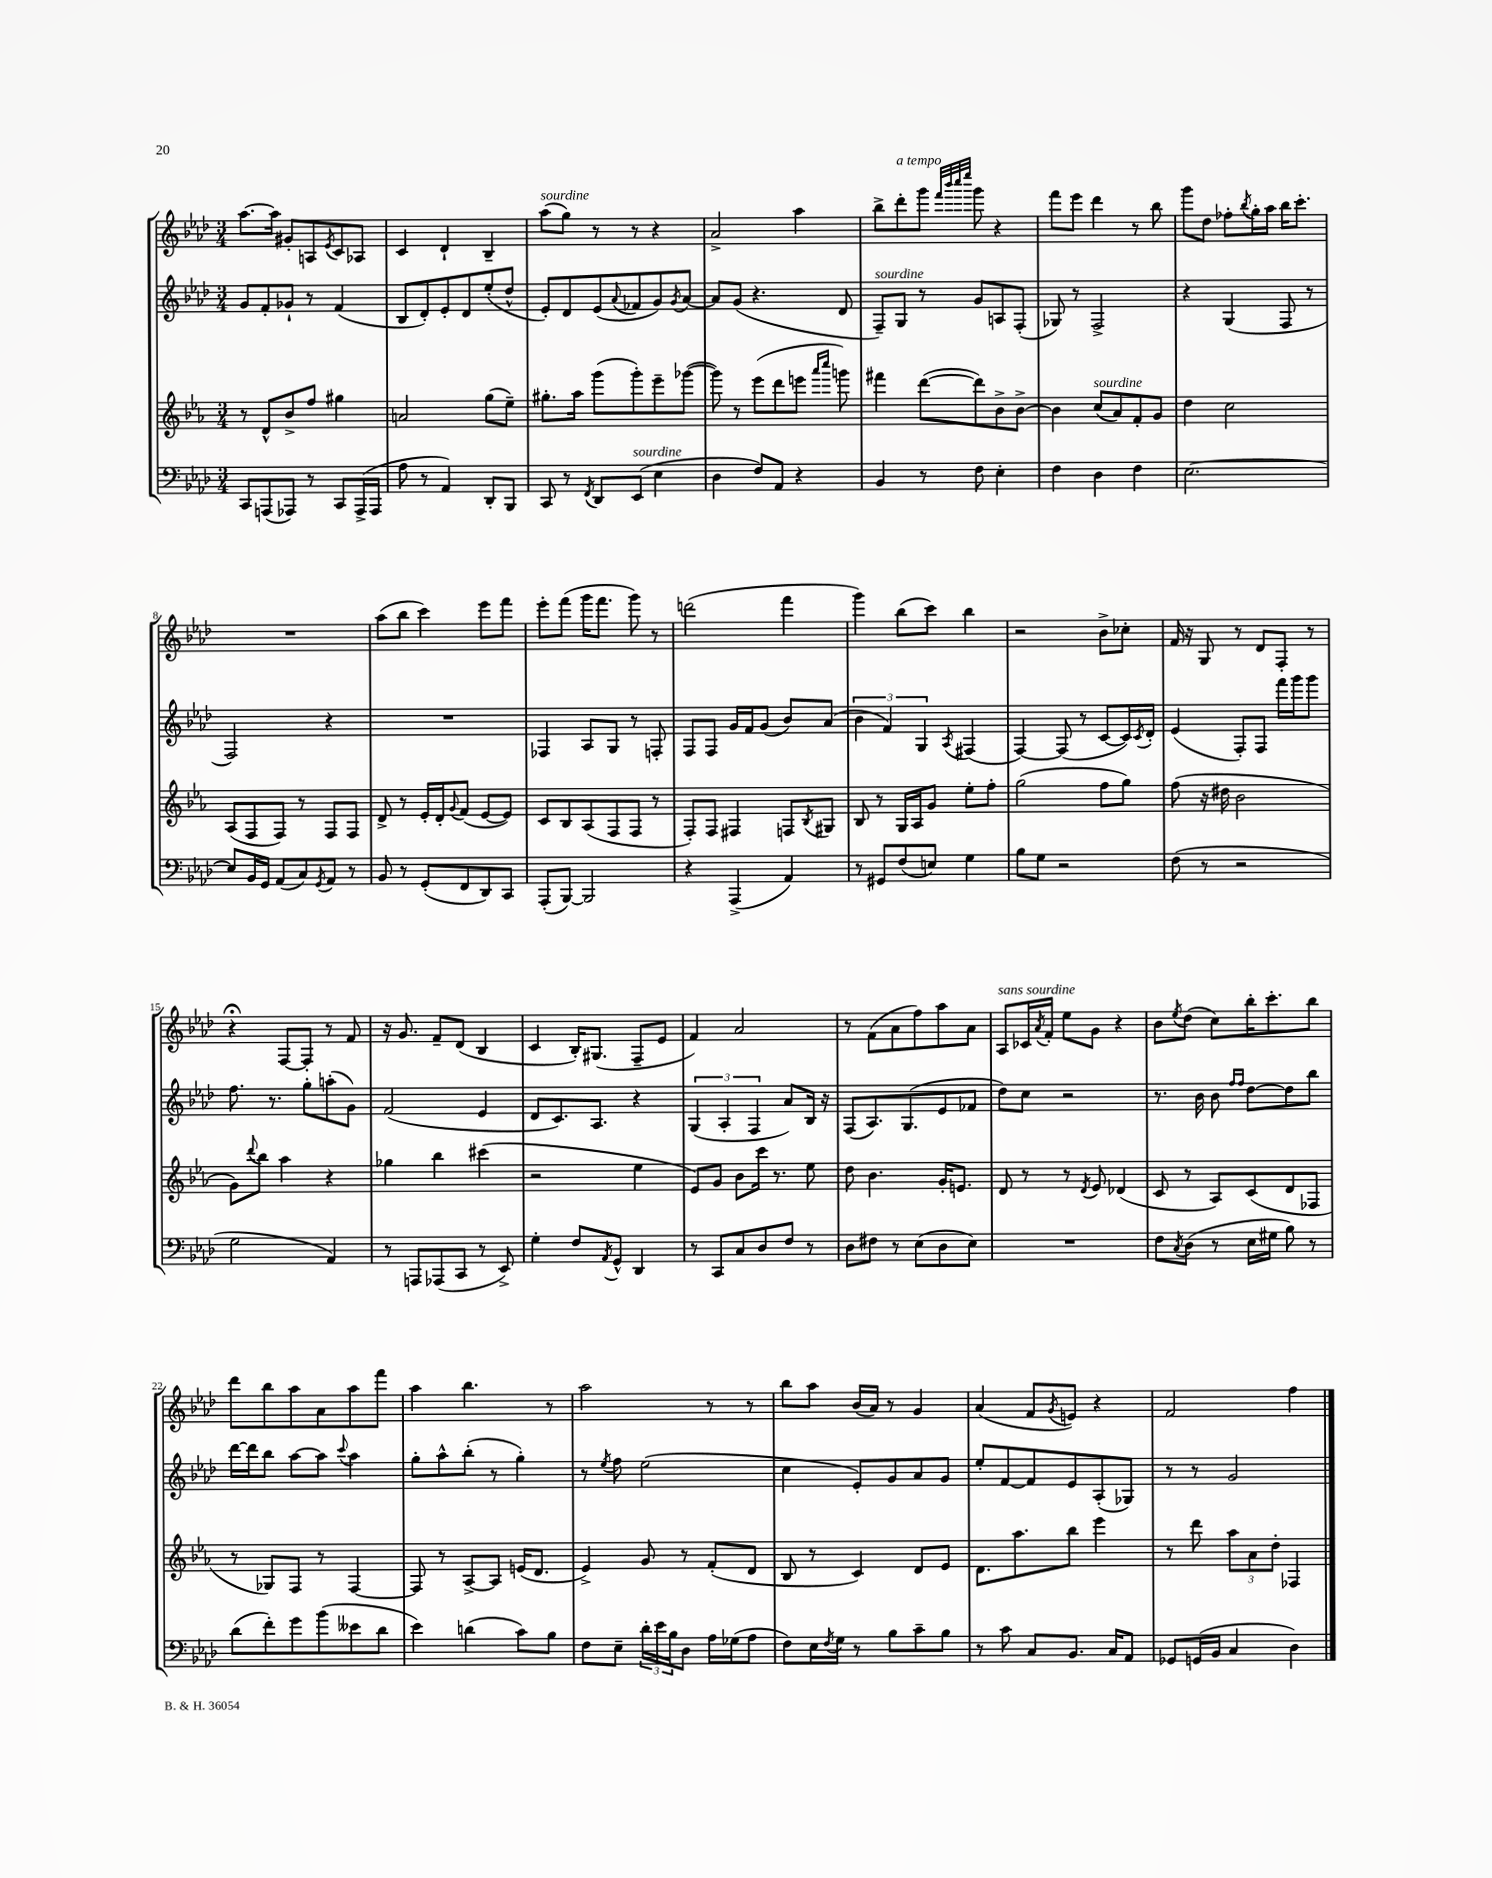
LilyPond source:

<<
\new StaffGroup <<
\new Staff = "s0" {
    \clef treble \key aes \major \numericTimeSignature \time 3/4
    aes''8.~ aes''16 gis'8-. a8 \acciaccatura { ees'8 } c'8 aes8 |
    c'4 des'4-! bes4-- |
    aes''8^\markup { \italic "sourdine" }( g''8) r8 r8 r4 |
    aes'2-> aes''4 |
    bes''8-> des'''8-.^\markup { \italic "a tempo" } g'''8 \grace { f'''32 bes'''32 c''''32 ees''''32 } g'''8 r4 |
    f'''8 ees'''8 des'''4 r8 bes''8 |
    g'''8 des''8 fes''8-. \acciaccatura { bes''8 } g''16-. aes''16 bes''16 c'''8.-. |
    R2. |
    aes''8( bes''8 c'''4) ees'''8 f'''8 |
    ees'''8-. f'''8( g'''16 f'''8. g'''8) r8 |
    d'''2( f'''4 |
    g'''4) bes''8( c'''8) bes''4 |
    r2 bes'8-> ces''8-. |
    f'16 r16 g8 r8 des'8 f8-. r8 |
    r4\fermata f8~ f8-. r8 f'8 |
    r16 g'8. f'8-- des'8( bes4 |
    c'4 bes16-.) gis8.( f8-- ees'8 |
    f'4) aes'2 |
    r8 f'8( aes'8 f''8) aes''8 aes'8 |
    aes8^\markup { \italic "sans sourdine" } ces'16 \acciaccatura { aes'8 } f'16-. ees''8 g'8 r4 |
    bes'8 \acciaccatura { ees''8 } des''8( c''8) bes''16-. c'''8.-. bes''8 |
    des'''8 bes''8 aes''8 aes'8 aes''8 f'''8 |
    aes''4 bes''4. r8 |
    aes''2 r8 r8 |
    bes''8 aes''8 bes'16( aes'16) r8 g'4 |
    aes'4( f'8 \acciaccatura { g'8 } e'8) r4 |
    f'2 f''4 \bar "|." |
}
\new Staff = "s1" {
    \clef treble \key aes \major \numericTimeSignature \time 3/4
    g'8 f'8-. ges'8-! r8 f'4( |
    bes8 des'8-.) ees'8-. des'8 ees''8-.( des''8-^ |
    ees'8-.) des'8 ees'8( \appoggiatura { aes'8 } fes'8 g'8) \acciaccatura { g'8 } aes'8~ |
    aes'8 g'8( r4. des'8 |
    f8--^\markup { \italic "sourdine" }) g8 r8 g'8 a8 f8-.( |
    ges8) r8 f2-> |
    r4 g4( f8 r8 |
    f2) r4 |
    R2. |
    fes4 aes8 g8 r8 f8-. |
    f8 f8 g'16 f'16 g'8( bes'8) aes'8( |
    \tuplet 3/2 { bes'4 f'4) g4 } \acciaccatura { aes8 } fis4( |
    f4~) f8( r8 c'8~ c'16) \acciaccatura { c'8 } des'16-. |
    ees'4( f8-.) f8 f'''16 g'''16 g'''8 |
    f''8. r8. g''8-. a''8-.( g'8) |
    f'2( ees'4 |
    des'8 c'8.) aes8. r4 |
    \tuplet 3/2 { g4( aes4-. f4 } aes'8) bes16 r16 |
    f8( aes8.) g8.( ees'8 fes'8 |
    des''8) c''8 r2 |
    r8. bes'16 bes'8 \grace { f''16 f''16 } des''8~ des''8 bes''8 |
    des'''16~ des'''16 bes''8 aes''8~ aes''8 \appoggiatura { c'''8 } aes''4 |
    g''8-. aes''8-^ bes''8-.( r8 g''4-.) |
    r8 \acciaccatura { ees''8 } f''8 ees''2( |
    c''4 ees'8-.) g'8 aes'8 g'8 |
    ees''8-. f'8~ f'8 ees'8 aes8-.( ges8) |
    r8 r8 g'2 \bar "|." |
}
\new Staff = "s2" {
    \clef treble \key ees \major \numericTimeSignature \time 3/4
    r8 d'8-^ bes'8-> f''8 gis''4 |
    a'2 g''8( ees''8--) |
    gis''8.-. aes''16 g'''8( g'''8-.) ees'''8-- ges'''8~( |
    ges'''8) r8 ees'''8( d'''8 e'''8 \grace { aes'''16 c''''16 } g'''8) |
    fis'''4 d'''8~( d'''8) bes'8-> bes'8~-> |
    bes'4 c''8^\markup { \italic "sourdine" }( aes'8) f'8-. g'8 |
    d''4 c''2 |
    aes8( f8 f8) r8 f8 f8 |
    d'8-> r8 ees'16-. d'16-. \appoggiatura { g'8 } f'8( ees'8~ ees'8) |
    c'8 bes8 aes8( f8 f8 r8 |
    f8-.) f8 fis4 f8 \acciaccatura { bes8 } gis8 |
    bes8 r8 g16 aes16 g'8 ees''8-. f''8-. |
    g''2( f''8 g''8) |
    f''8( r16 dis''16 bes'2 |
    g'8) \appoggiatura { d'''8 } bes''8 aes''4 r4 |
    ges''4 bes''4 cis'''4( |
    r2 ees''4 |
    ees'8) g'8 bes'8 c'''16 r8. ees''8 |
    d''8 bes'4. g'16-. e'8. |
    d'8 r8 r8 \acciaccatura { d'8 } ees'8 des'4( |
    c'8 r8 aes8) c'8( d'8 fes8 |
    r8 ges8) f8 r8 f4~ |
    f8 r8 aes8~-> aes8 e'16( d'8. |
    ees'4->) g'8 r8 f'8-.( d'8 |
    bes8 r8 c'4) d'8 ees'8 |
    d'8. aes''8. bes''8 ees'''4 |
    r8 d'''8 \tuplet 3/2 { aes''8 aes'8 d''8-. } fes4 \bar "|." |
}
\new Staff = "s3" {
    \clef bass \key aes \major \numericTimeSignature \time 3/4
    c,8 a,,8( aes,,8) r8 c,8 aes,,16->( aes,,16 |
    aes8 r8 aes,4) des,8-. bes,,8 |
    c,8 r8 \acciaccatura { f,8 } des,8 ees,8^\markup { \italic "sourdine" }( ees4 |
    des4 f8) aes,8 r4 |
    bes,4 r8 f8 ees4-. |
    f4 des4 f4 |
    ees2.~ |
    ees8 bes,16 g,16 aes,8( c8) \acciaccatura { g,8 } aes,8 r8 |
    bes,8 r8 g,8-.( f,8 des,8) c,8 |
    aes,,8-.( bes,,8~) bes,,2 |
    r4 aes,,4->( aes,4) |
    r8 gis,8 f8( e8) g4 |
    bes8 g8 r2 |
    f8( r8 r2 |
    g2 aes,4) |
    r8 a,,8 aes,,8( c,8 r8 ees,8->) |
    g4-. f8 \acciaccatura { aes,8 } g,8-^ des,4 |
    r8 c,8 c8 des8 f8 r8 |
    des8 fis8 r8 ees8( des8 ees8) |
    R2. |
    f8 \acciaccatura { c8 } des8( r8 ees16 gis16 bes8) r8 |
    des'8( f'8-.) g'8 bes'8( eeses'8 des'8 |
    ees'4) d'4( c'8) bes8 |
    f8 ees8-- \tuplet 3/2 { des'16-. ees'16 bes16 } des8 aes16 ges16( aes8 |
    f8) ees16 \acciaccatura { f8 } g16 r8 bes8 c'8-- bes8 |
    r8 c'8 c8 bes,8. c16 aes,8 |
    ges,8 g,16( bes,16 c4 des4) \bar "|." |
}
>>
>>
